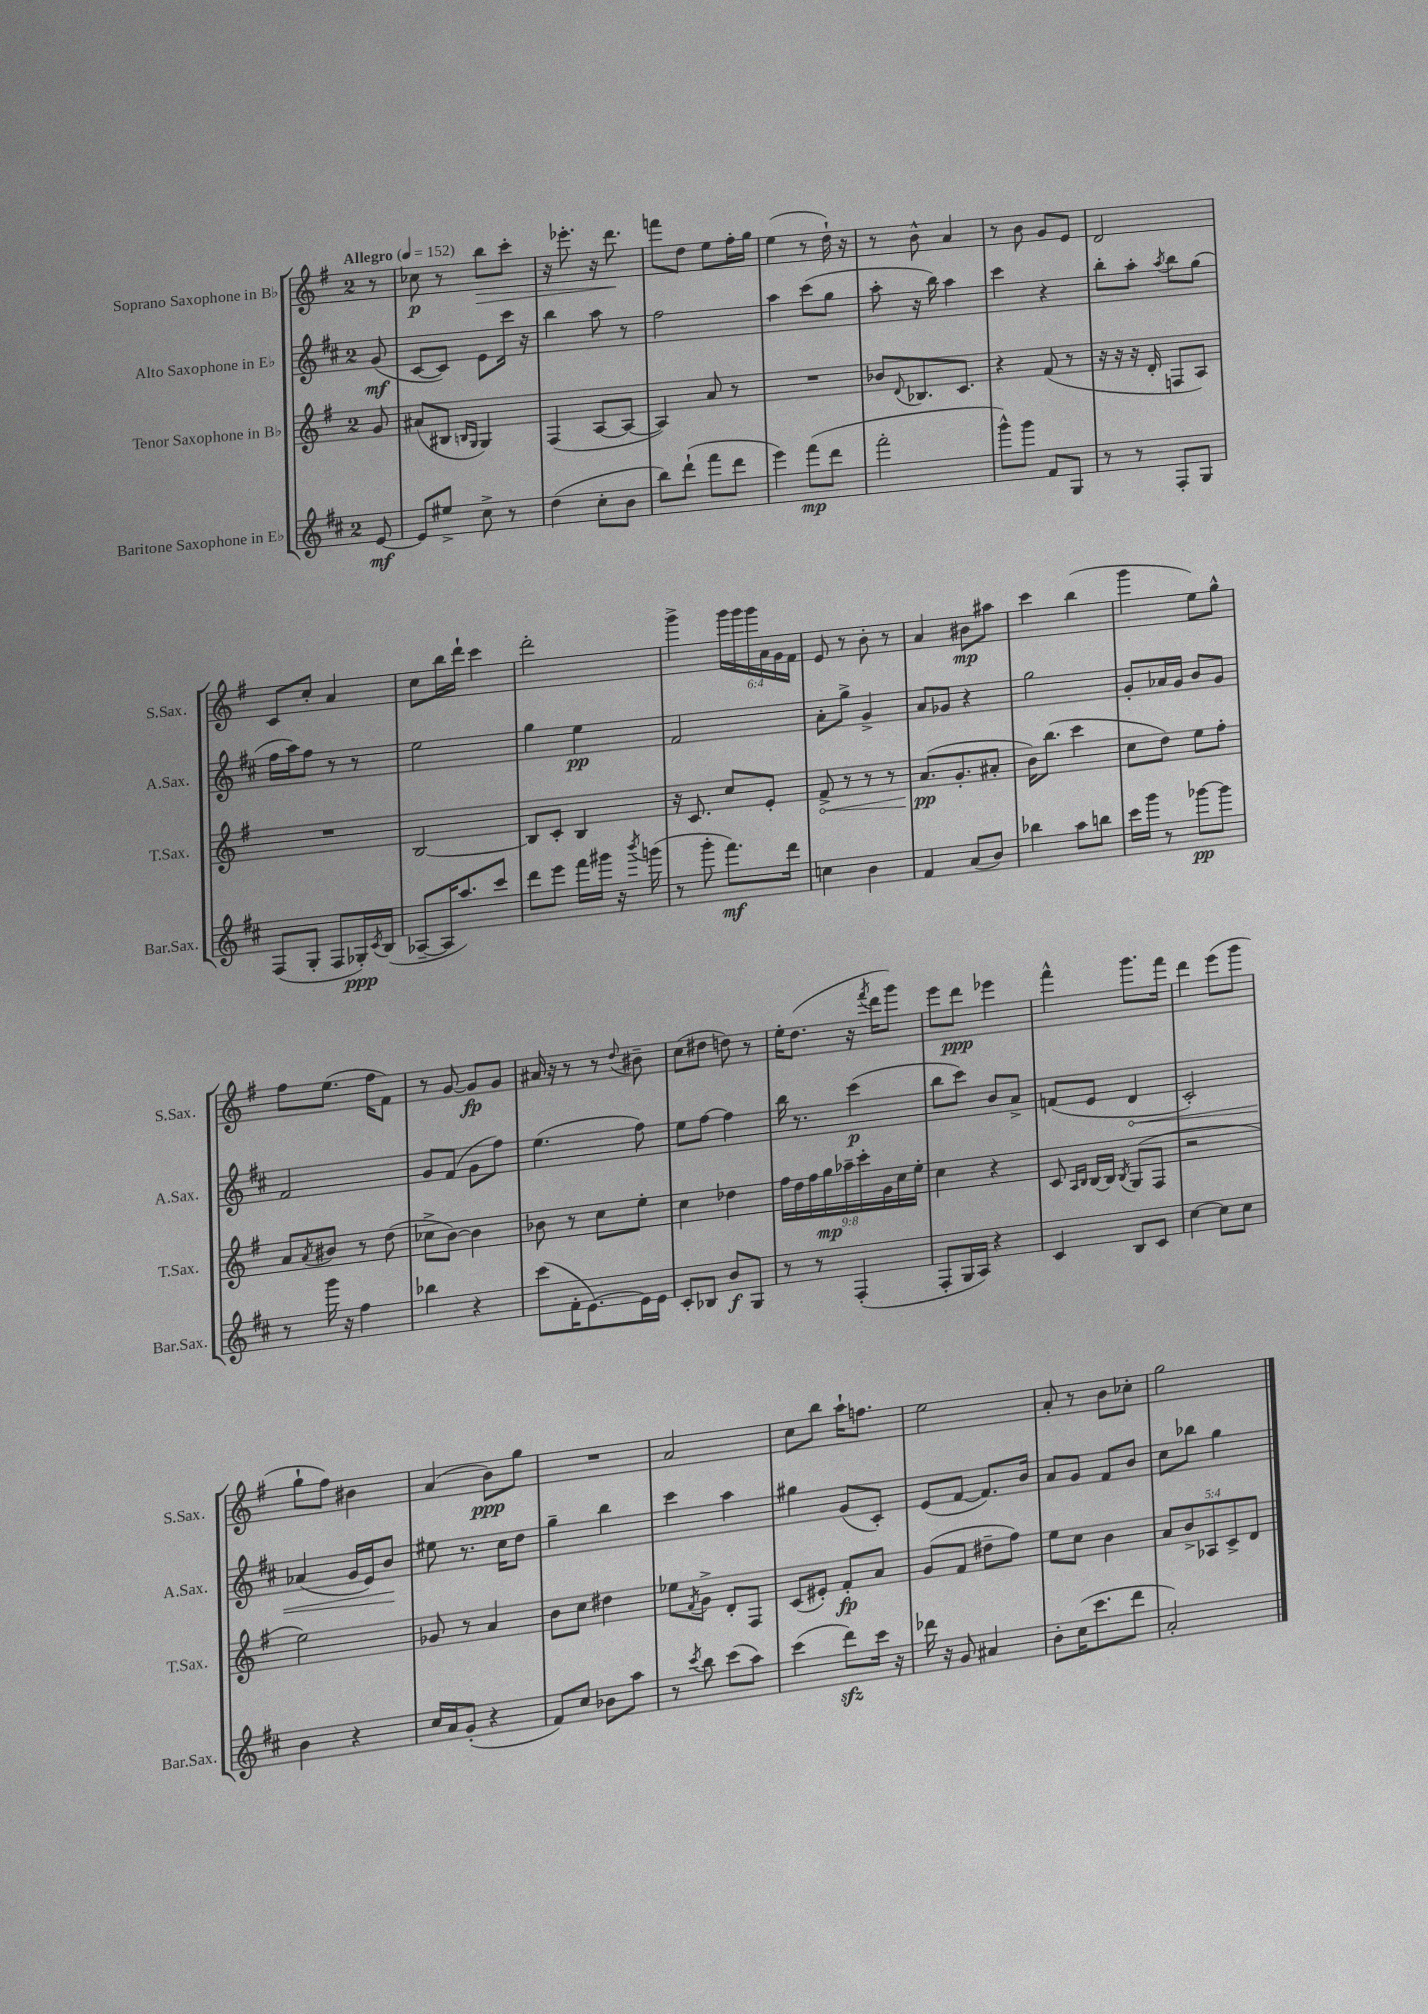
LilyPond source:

<<
\new StaffGroup <<
\new Staff = "s0" \with { instrumentName = "Soprano Saxophone in Bb" shortInstrumentName = "S.Sax." } {
    \clef treble \key g \major \once \override Staff.TimeSignature.style = #'single-digit \time 2/4 \override Staff.TupletNumber.text = #tuplet-number::calc-fraction-text \partial 8 \tempo "Allegro" 4 = 152
    r8 |
    ces''8\p r8 b''8\> c'''8-. |
    r16 ees'''8.-. r16 d'''8.\! |
    f'''8 d''8 e''8 fis''16-. g''16 |
    e''4( r8 d''16-!) r16 |
    r8 b'8-^ a'4 |
    r8 b'8 g'8 e'8 |
    d'2 |
    c'8 c''8-. a'4 |
    c''8 b''16 d'''16-! c'''4 |
    d'''2-. |
    g'''4-> \tuplet 6/4 { g'''16 g'''16 g'''16 a'16 g'16 fis'16 } |
    e'8 r8 b'8-. r8 |
    a'4 bis'8\mp ais''8 |
    c'''4 b''4( |
    g'''4 e''8) g''8-^ |
    fis''8 e''8.( fis''16 fis'8) |
    r8 g'8~ g'8\fp g'8 |
    ais'16 r16 r8 r8 \appoggiatura { d''8 } bis'8-- |
    c''8( dis''8 d''8) r8 |
    e''16-. d''8.( r16 \acciaccatura { fis'''8 } d'''16 g'''8) |
    e'''8 d'''8\ppp ees'''4 |
    fis'''4-^ g'''8. fis'''16 |
    d'''4 e'''8( g'''8 |
    g''8-! fis''8) bis'4 |
    a'4( b'8\ppp) g''8 |
    R2 |
    a'2 |
    c''8 b''8 a''16-! f''8. |
    e''2 |
    a'8-. r8 b'8 ces''8-. |
    g''2 \bar "|." |
}
\new Staff = "s1" \with { instrumentName = "Alto Saxophone in Eb" shortInstrumentName = "A.Sax." } {
    \clef treble \key d \major \once \override Staff.TimeSignature.style = #'single-digit \time 2/4 \partial 8
    g'8\mf( |
    cis'8~ cis'8) e'8 cis'''16 r16 |
    b''4 a''8 r8 |
    fis''2 |
    a''4 cis'''8( g''8 |
    a''8-. r16 b''16) a''4 |
    cis'''4 r4 |
    b''8-. a''8-. \acciaccatura { a''8 } b''8 g''8( |
    fis''16 a''16) fis''8 r8 r8 |
    e''2 |
    g''4 e''4\pp |
    fis'2 |
    a'8-. g''8-> g'4-> |
    a'8 ges'8 r4 |
    g''2 |
    g'8-. aes'16 g'16 b'8 g'8 |
    fis'2 |
    g'8 fis'8( g'8 fis''8) |
    e''4.( fis''8) |
    e''8 fis''8~ fis''4 |
    b''16 r8. cis'''4\p( |
    b''8 cis'''8) b'8 a'8-> |
    f'8( e'8 \once \override Hairpin.circled-tip = ##t d'4\< |
    cis'2-.) |
    aes'4( g'16 e'16) b'8\! |
    eis''8 r8. cis''16 d''8 |
    g''4-- b''4 |
    cis'''4 a''4 |
    gis''4 g'8( cis'8-.) |
    e'8( fis'8~ fis'8.) b'16 |
    a'8 g'8 fis'8 b'8 |
    cis''8 bes''8 g''4 \bar "|." |
}
\new Staff = "s2" \with { instrumentName = "Tenor Saxophone in Bb" shortInstrumentName = "T.Sax." } {
    \clef treble \key g \major \once \override Staff.TimeSignature.style = #'single-digit \time 2/4 \override Staff.TupletNumber.text = #tuplet-number::calc-fraction-text \partial 8
    g'8 |
    ais'8( bis8 \grace { b16 g16 } g4) |
    fis4( a8~ a8~ |
    a4) a'8 r8 |
    R2 |
    bes'8 \appoggiatura { d'8 } bes8. c'8. |
    r4 fis'8( r8 |
    r16 r16 r16 d'16-. f8 a8) |
    R2 |
    b2~ |
    b8 c'8-. b4 |
    r16 c'8. c''8 e'8-. |
    \once \override Hairpin.circled-tip = ##t fis'8->\< r8 r8 r8 |
    a'8.\pp\!( g'8.-. ais'8-. |
    b'16) b''8.( c'''4 |
    c''8 d''8) e''8 fis''8-. |
    a'8 \acciaccatura { a'8 } bis'8 r8 d''8( |
    ces''8-> b'8~) b'4 |
    bes'8 r8 c''8 e''8-. |
    c''4 des''4 |
    \tuplet 9/8 { fis''16 d''16 fis''16 g''16\mp aes''16-- c'''16-. g'16 c''16 e''16-. } |
    c''4 r4 |
    c'8 \grace { a16 b16 } b16~ b16 \acciaccatura { b8 } g8( fis8 |
    r2 |
    e''2) |
    ges'8 r8 a'4 |
    b'8 c''8 dis''4 |
    ees''8 \acciaccatura { fis'8 } g'8-> d'8-. fis8 |
    c'8( eis'8-.) fis'8-.\fp a'8 |
    g'8( fis'8 dis''8-- fis''8) |
    e''8 c''8 b'4 |
    \tuplet 5/4 { a'8 b'8-> aes8 c'8-> d'8 } \bar "|." |
}
\new Staff = "s3" \with { instrumentName = "Baritone Saxophone in Eb" shortInstrumentName = "Bar.Sax." } {
    \clef treble \key d \major \once \override Staff.TimeSignature.style = #'single-digit \time 2/4 \partial 8
    e'8~\mf |
    e'8 eis''8-> cis''8-> r8 |
    d''4( cis''8-. b'8 |
    b''8) d'''8-!( fis'''8 d'''8 |
    e'''4) fis'''8\mp( d'''8 |
    fis'''2-. |
    g'''8-^) g'''8 fis'8 g8 |
    r8 r8 fis8-. g8 |
    fis8( g8-. fis8 ges16-.\ppp) \acciaccatura { cis'8 } b16( |
    aes8~-- aes16 a''8.) cis'''8 |
    d'''8 e'''8 fis'''16 gis'''16 r16 \acciaccatura { b'''8 } g'''16( |
    r8 g'''8-. fis'''8.\mf) d'''16 |
    c''4 b'4 |
    fis'4 a'8( b'8) |
    bes''4 a''8 b''8 |
    cis'''16 g'''16 r8 ges'''8~\pp ges'''8 |
    r8 g'''16 r16 fis''4 |
    bes''4 r4 |
    cis'''8( fis'16-. e'8.~) e'16 e'16 |
    cis'8-. bes8 b'8\f g8 |
    r8 r8 fis4-.( |
    fis8-. g16 a16) r4 |
    cis'4 b8 cis'8 |
    cis''4~ cis''8 cis''8 |
    b'4 r4 |
    cis''16 a'16 g'8-.( r4 |
    fis'8) cis''8 bes'8 a''8 |
    r8 \acciaccatura { cis'''8 } b''8 cis'''8( a''8) |
    cis'''4( d'''8\sfz) cis'''16 r16 |
    des'''16 r16 g'8 ais'4 |
    b'8-. cis''16( cis'''8. d'''8 |
    a'2-.) \bar "|." |
}
>>
>>
\layout { \context { \Score \remove "Bar_number_engraver" } }
